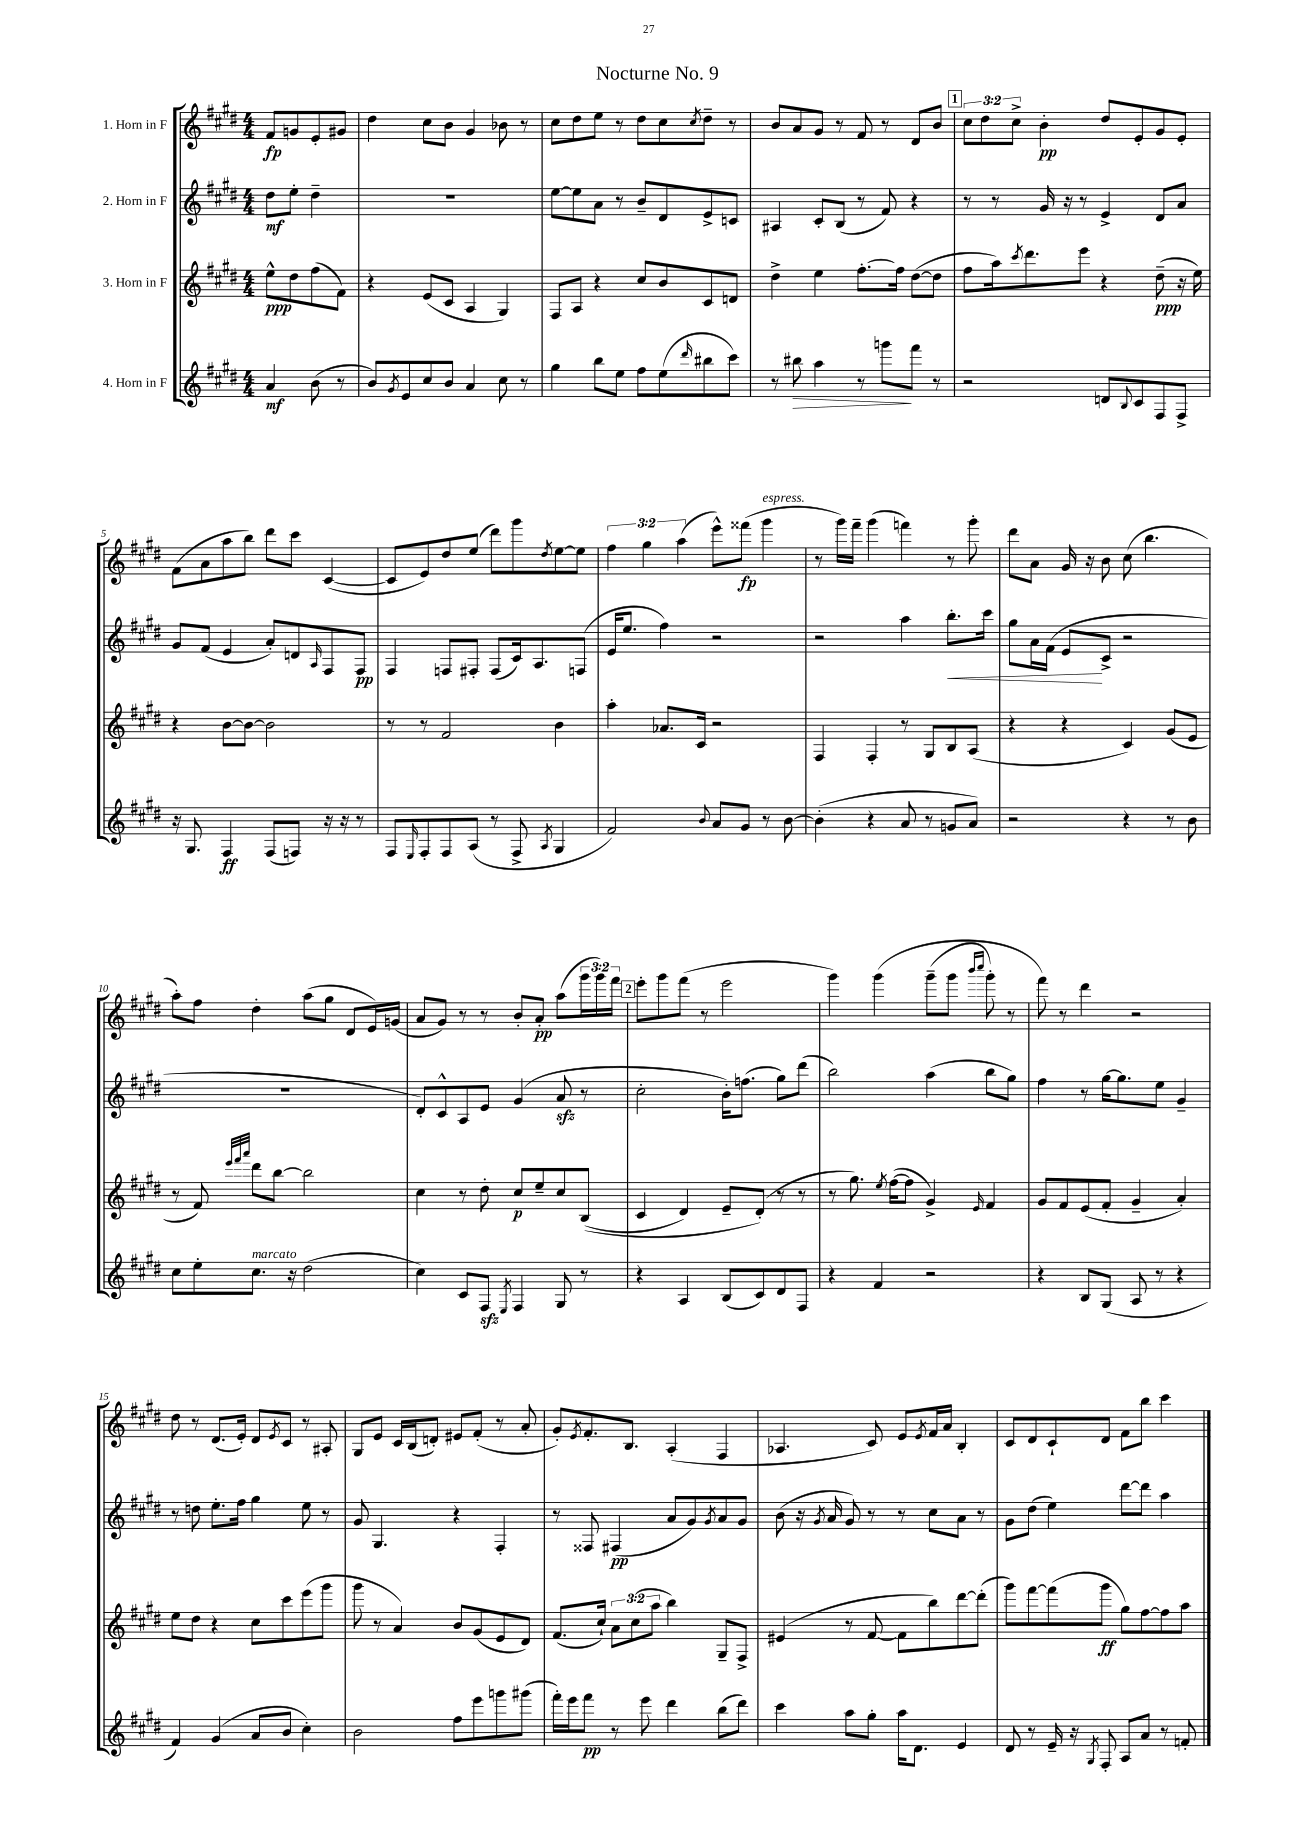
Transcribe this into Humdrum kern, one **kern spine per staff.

**kern	**kern	**kern	**kern
*staff4	*staff3	*staff2	*staff1
*clefG2	*clefG2	*clefG2	*clefG2
*k[f#c#g#d#]	*k[f#c#g#d#]	*k[f#c#g#d#]	*k[f#c#g#d#]
*M4/4	*M4/4	*M4/4	*M4/4
4a	8ee^^	8dd#	8f#
.	8dd#	8ee'	8g
(8b	(8ff#	4dd#~	8e'
8r	8f#)	.	8g#
=	=	=	=
8b)	4r	1r	4dd#
8qg#	.	.	.
8e	.	.	.
8cc#	(8e	.	8cc#
8b	8c#	.	8b
4a	4A	.	4g#
8cc#	4G#)	.	8b-
8r	.	.	8r
=	=	=	=
4gg#	8F#	[8ee	8cc#
.	8A	8ee]	8dd#
8bb	4r	8a	8ee
8ee	.	8r	8r
8ff#	8cc#	8b~	8dd#
(8ee	8b	8d#	8cc#
16qqddd#	.	.	8qcc#
8bb#	8c#	8e^	8dd#~
8ccc#)	8d	8c	8r
=	=	=	=
8r	4dd#^	4A#	8b
8bb#	.	.	8a
4aa	4ee	8c#'	8g#
.	.	(8B	8r
8r	[8.ff#'	8r	8f#
8ggg	.	8f#)	8r
.	16ff#]	.	.
8fff#	([8dd#	4r	8d#
8r	8dd#]	.	8b
=	=	=	=
2r	8ff#	8r	12cc#
.	.	.	12dd#
.	16aa)	8r	.
.	.	.	12cc#^
.	8qccc#	.	.
.	8.ddd#	.	.
.	.	16g#	4b'
.	.	16r	.
.	8eee	8r	.
8d	4r	4e^	8dd#
8qqB	.	.	.
8c#	.	.	8e'
8F#	(8dd#~	8d#	8g#
8F#^	16r	8a	8e'
.	16ee)	.	.
=	=	=	=
16r	4r	8g#	(8f#
8.G#	.	.	.
.	.	(8f#	8a
4F#	[8b	4e	8aa
.	8b_	.	8bb)
(8F#	2b]	8a')	8ddd#
8F)	.	8d	8ccc#
.	.	16qqA	.
16r	.	8F#	([4c#
16r	.	.	.
8r	.	8F#	.
=	=	=	=
8F#	8r	4F#	8c#]
16qqE	.	.	.
8F#'	8r	.	8e)
8F#	2f#	8F	8dd#
(8A	.	8F#'	(8ee
8r	.	(8F#	8ddd#)
8F#^	.	16c#)	8ggg#
.	.	8.A	.
8qA	.	.	8qdd#
4G#	4b	.	[8ee
.	.	(8F	8ee]
=	=	=	=
2f#)	4aa'	16e	6ff#
.	.	8.ee	.
.	.	.	6gg#
.	8.a-	4ff#)	.
.	.	.	(6aa
.	16c#	.	.
8qqb	.	.	.
8a	2r	2r	8eee^^)
8g#	.	.	(8fff##
8r	.	.	4ggg#
[8b	.	.	.
=	=	=	=
(4b']	4F#	2r	8r
.	.	.	16ggg#)
.	.	.	16fff#~
4r	4F#'	.	(4ggg#
8a	8r	4aa	4fff)
8r	8G#	.	.
8g	8B	8.bb'	8r
8a)	(8A	.	8ggg#'
.	.	16ccc#	.
=	=	=	=
2r	4r	8gg#	8ddd#
.	.	16a	8a
.	.	(16f#	.
.	4r	8e	16g#
.	.	.	16r
.	.	8c#^	8b
4r	4c#)	2r	(8cc#
.	.	.	4.bb
8r	(8g#	.	.
8b	8e	.	.
=	=	=	=
8cc#	8r	1r	8aa')
8ee'	8f#)	.	8ff#
.	32qqeee	.	.
.	32qqfff#	.	.
.	32qqaaa	.	.
8.cc#	8ddd#	.	4dd#'
.	[8bb	.	.
16r	.	.	.
(2dd#	2bb]	.	(8aa
.	.	.	8gg#
.	.	.	8d#
.	.	.	16e)
.	.	.	(16g
=	=	=	=
4cc#)	4cc#	8d#')	8a
.	.	8c#^^	8g#)
8c#	8r	8A	8r
8F#	8dd#'	8e	8r
8qE	.	.	.
4F#	8cc#	(4g#	8b'
.	8ee~	.	8a'
8G#	8cc#	8a	(8aa
8r	&((8B	8r	24ggg#
.	.	.	24ggg#)
.	.	.	24fff#
=	=	=	=
4r	4c#	2cc#'	8eee'
.	.	.	8ggg#
4A	4d#)	.	(8fff#
.	.	.	8r
(8B	8e~	16b')	2eee
.	.	(8.ff	.
8c#)	(8d#'&)	.	.
8d#	8r	8gg#)	.
8F#	8r	(8ddd#	.
=	=	=	=
4r	8r	2bb)	4ggg#)
.	8.gg#)	.	.
4f#	.	.	&(4ggg#
.	8qee	.	.
.	([16ff#	.	.
.	8ff#]	.	.
2r	4g#^)	(4aa	(8ggg#~
.	.	.	8ggg#
.	.	.	16qqbbb
.	16qqe	.	16qqcccc#
.	4f#	8bb	8ggg#')
.	.	8gg#)	8r
=	=	=	=
4r	8g#	4ff#	8fff#&)
.	8f#	.	8r
8B	(8e	8r	4ddd#
(8G#	8f#'	[16gg#	.
.	.	8.gg#]	.
8A	4g#~	.	2r
8r	.	8ee	.
4r	4a')	4g#~	.
=	=	=	=
4f#)	8ee	8r	8dd#
.	8dd#	8dd	8r
(4g#	4r	8.ee'	(8.d#
.	.	16ff#	16e')
8a	8cc#	4gg#	8d#
.	.	.	8qe
8b	8ccc#	.	8c#
4cc#')	(8eee	8ee	8r
.	8ggg#	8r	8A#'
=	=	=	=
2b	8ggg#	8g#	8G#
.	8r	4.G#	8e
.	4a)	.	16c#
.	.	.	(16B
.	.	.	8d')
8ff#	8b	4r	8e#
8eee	(8g#	.	(8f#'
8ggg	8e	4F#'	8r
(8ggg#	8d#)	.	8a'
=	=	=	=
16fff#')	(8.f#	8r	8g#')
16eee	.	.	.
.	.	.	8qe
8fff#	.	8F##	8.f#'
.	16cc#`)	.	.
8r	12a	(4F#	.
.	.	.	8.B
.	(12cc#	.	.
8eee	.	.	.
.	12aa	.	.
4ddd#	4bb)	8a	(4A'
.	.	8g#)	.
.	.	8qg#	.
(8bb	8G#~	8a	4F#
8ddd#)	8F#^	8g#	.
=	=	=	=
4ccc#	(4e#	(8b	4.A-
.	.	16r	.
.	.	8qg#	.
.	.	16a	.
8aa	8r	8g#)	.
8gg#'	[8f#	8r	8c#)
16aa	8f#]	8r	8e
8.d#	.	.	.
.	.	.	8qe
.	8bb)	8cc#	16f#
.	.	.	16a
4e	[8ddd#	8a	4B'
.	(8ddd#']	8r	.
=	=	=	=
8d#	8ggg#)	8g#	8c#
8r	[8fff#	(8dd#	8d#
16e~	(8fff#]	4ee)	8c#`
16r	.	.	.
8qG#	.	.	.
8F#'	8ggg#	.	8d#
8A	8gg#)	[8ddd#	8f#
8a	[8ff#	8ddd#]	8bb
8r	8ff#]	4aa	4ccc#
8f'	8aa	.	.
==	==	==	==
*-	*-	*-	*-
